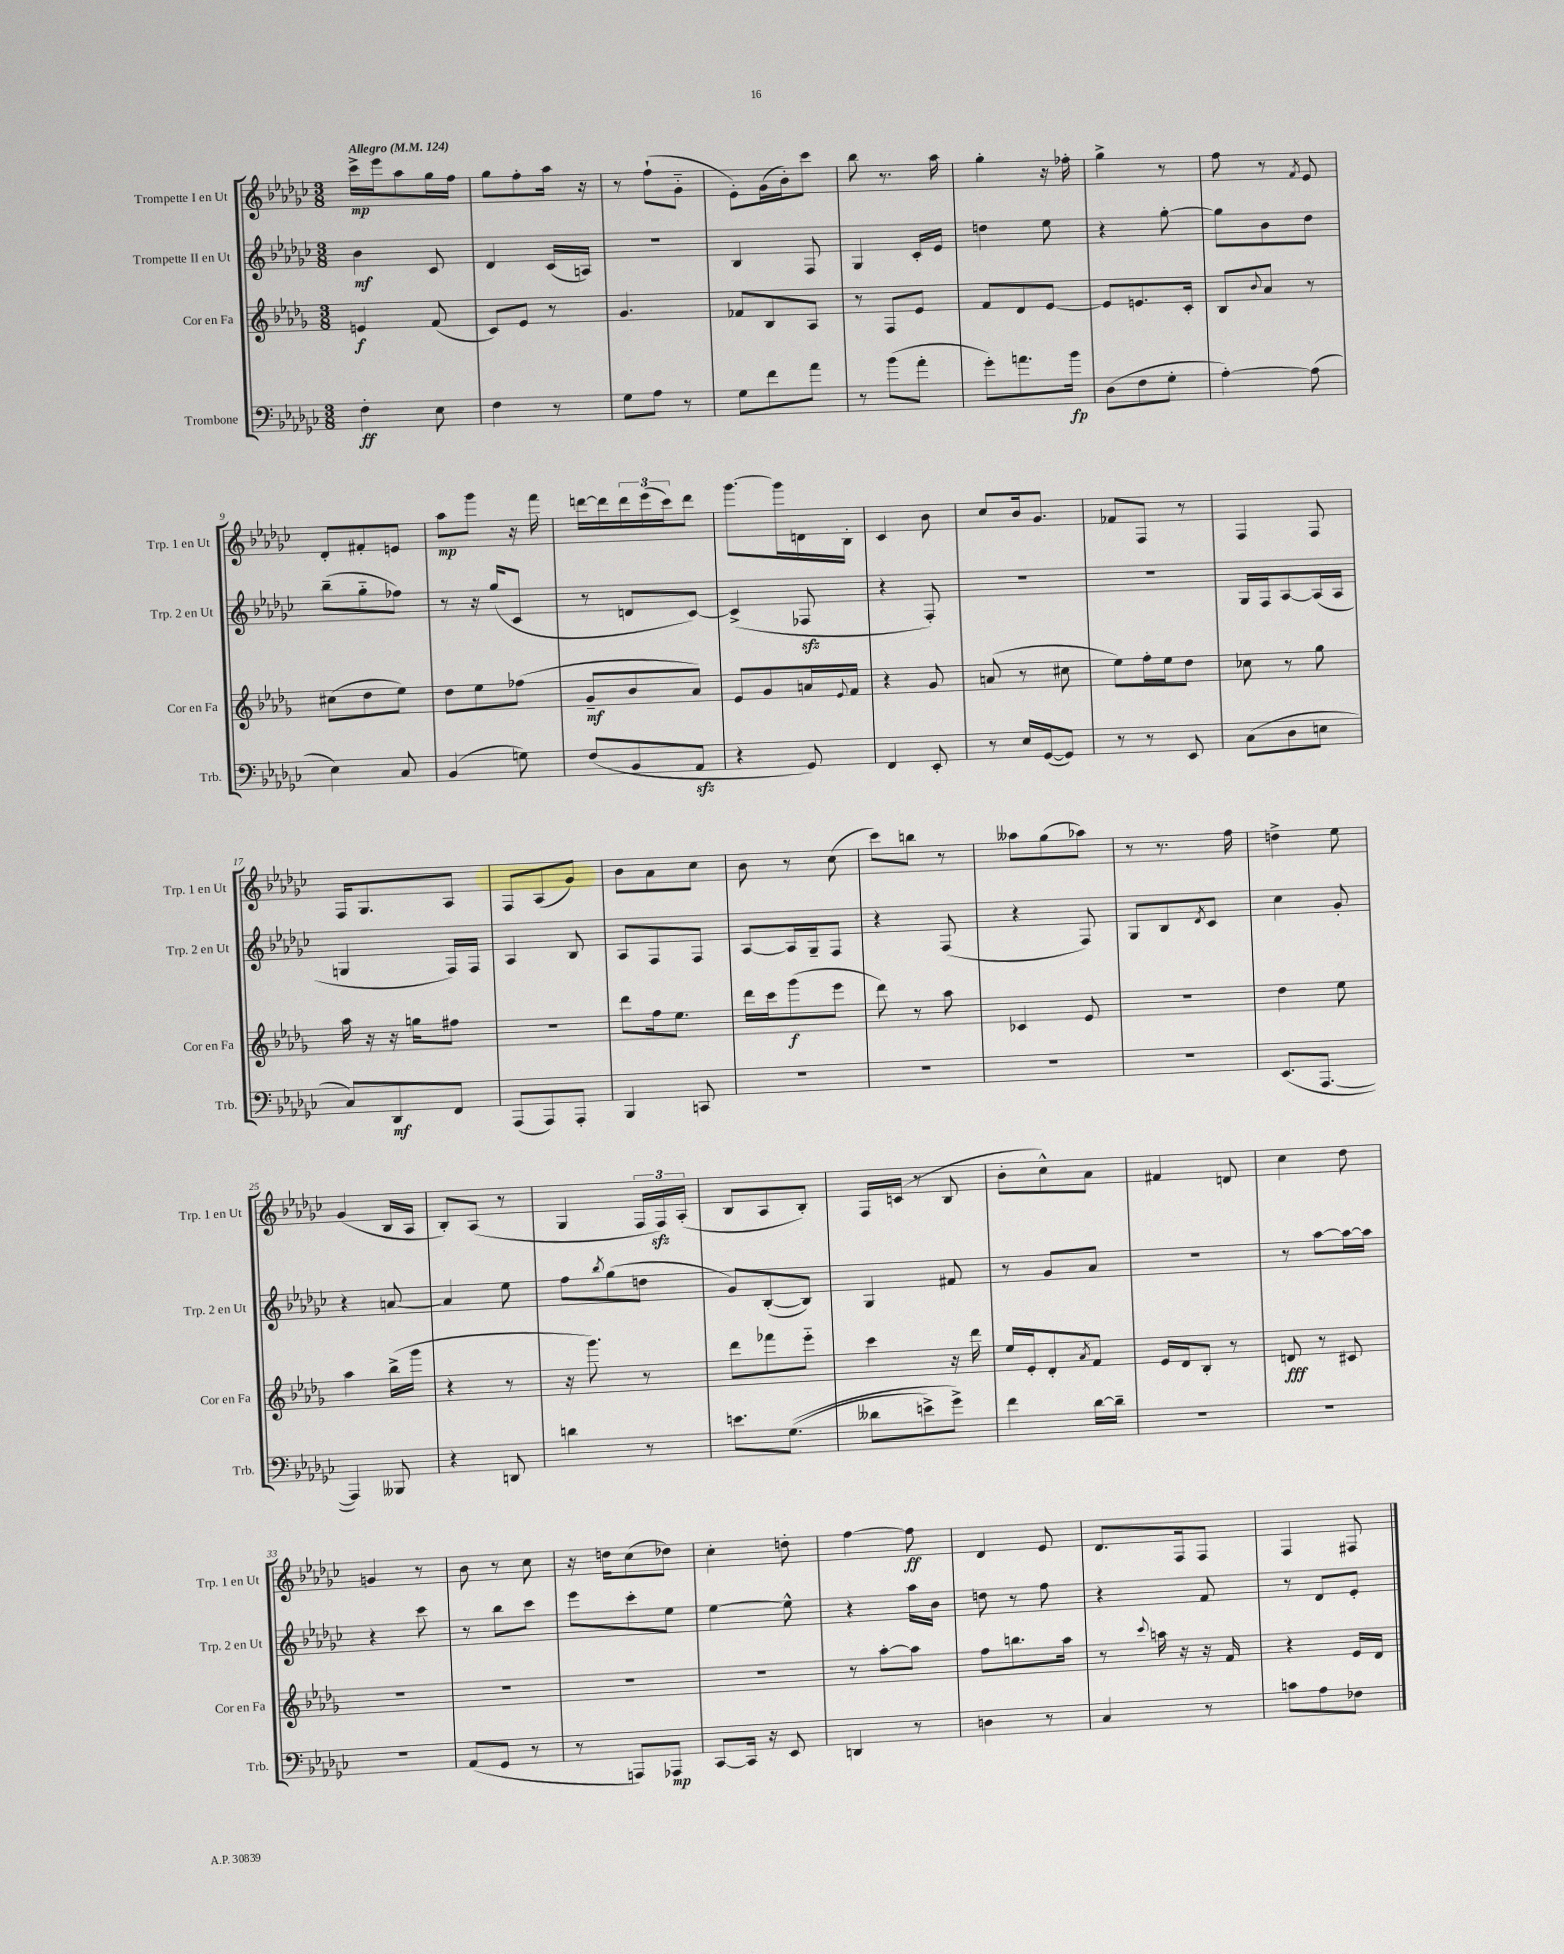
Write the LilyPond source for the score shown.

<<
\new StaffGroup <<
\new Staff = "s0" \with { instrumentName = "Trompette I en Ut" shortInstrumentName = "Trp. 1 en Ut" } {
    \clef treble \key ges \major \numericTimeSignature \time 3/8 \tempo "Allegro" 4 = 124
    ces'''16->\mp ees'''16 aes''8 ges''16 f''16 |
    ges''8 f''8-. aes''16 r16 |
    r8 f''8-!( ges'8-_ |
    ees'8-.) ges'16( bes'16-.) ces'''8 |
    bes''8 r8. aes''16 |
    ges''4-. r16 fes''16-. |
    ges''4-> r8 |
    f''8 r8 \acciaccatura { f'8 } ees'8 |
    des'8-. fis'8-. e'8 |
    aes''8\mp ges'''8 r16 f'''16 |
    d'''16~ d'''16 \tuplet 3/2 { d'''16 ees'''16( ces'''16) } d'''8 |
    ges'''8.~ ges'''16 d'16 bes16-. |
    ces'4 bes'8 |
    ces''8 bes'16 ges'8. |
    fes'8 f8 r8 |
    f4 f8 |
    f16 ges8. aes8 |
    f8 aes8( ges'8) |
    bes'8 aes'8 ces''8 |
    bes'8 r8 ces''8( |
    ces'''8) b''8 r8 |
    aeses''8 ges''8( aes''8) |
    r8 r8. f''16 |
    d''4-> ees''8 |
    ges'4( bes16 aes16 |
    bes8-.) aes8( r8 |
    ges4 \tuplet 3/2 { f16 f16\sfz) aes16-.( } |
    bes8 aes8 bes8-.) |
    f16 c'16( r8 bes8 |
    bes'8-. ces''8-^) aes'8 |
    fis'4 d'8 |
    ces''4 des''8 |
    g'4 r8 |
    bes'8 r8 ces''8 |
    r16 d''16 ces''8( des''8) |
    ces''4-. d''8-. |
    f''4~ f''8\ff |
    des'4 ees'8 |
    des'8. f16 f8 |
    f4 fis8 \bar "|." |
}
\new Staff = "s1" \with { instrumentName = "Trompette II en Ut" shortInstrumentName = "Trp. 2 en Ut" } {
    \clef treble \key ges \major \numericTimeSignature \time 3/8
    bes'4\mf ces'8 |
    des'4 ces'16( a16) |
    R4. |
    bes4 f8 |
    ges4 ces'16-. ees'16 |
    d''4 ees''8 |
    r4 ges''8~-. |
    ges''8 bes'8 des''8 |
    bes''8--( ges''8-_ fes''8) |
    r8 r16 ges''16( ces'8 |
    r8 d'8 ces'8~) |
    ces'4->( fes8\sfz |
    r4 f8-.) |
    R4. |
    R4. |
    ges16 f16 aes8~ aes16( aes16 |
    g4 f16) f16 |
    aes4 bes8 |
    aes8 f8 f8 |
    aes8~ aes16 ges16-- f8 |
    r4 f8( |
    r4 f8) |
    ges8 bes8 \acciaccatura { des'8 } ces'8 |
    ces''4 ges'8-. |
    r4 a'8~ |
    a'4 ees''8 |
    f''8 \acciaccatura { bes''8 } ges''8( d''8 |
    ges'8) bes8~-.( bes8) |
    ges4 fis'8 |
    r8 ges'8 aes'8 |
    R4. |
    r8 aes''8~ aes''16~ aes''16 |
    r4 ces'''8 |
    r8 bes''8 ces'''8 |
    ees'''8 ces'''8-. ees''8 |
    ees''4~ ees''8-^ |
    r4 aes''16 bes'16 |
    d''8 r8 f''8 |
    r4 f'8 |
    r8 des'8 ees'8-. \bar "|." |
}
\new Staff = "s2" \with { instrumentName = "Cor en Fa" shortInstrumentName = "Cor en Fa" } {
    \clef treble \key des \major \numericTimeSignature \time 3/8
    e'4\f f'8( |
    c'8) ees'8 r8 |
    ges'4. |
    fes'8 bes8 aes8 |
    r8 f8 ees'8 |
    f'8 des'8 ees'8~ |
    ees'8 e'8. c'16-. |
    bes8 \appoggiatura { bes'8 } aes'8 r8 |
    cis''8( des''8 ees''8) |
    des''8 ees''8 fes''8( |
    ges'8--\mf bes'8 aes'8) |
    ees'8 ges'8 a'16 \appoggiatura { ees'8 } f'16 |
    r4 ges'8 |
    a'8( r8 cis''8 |
    ees''8) f''16-. ees''16 des''8 |
    ces''8 r8 ges''8 |
    aes''16 r16 r16 g''16 fis''8 |
    R4. |
    des'''8 f''16 ees''8. |
    des'''16 c'''16 ges'''8\f( ees'''8 |
    des'''8) r8 aes''8 |
    ces'4 ees'8 |
    R4. |
    des''4 ees''8 |
    aes''4 bes''16->( ges'''16 |
    r4 r8 |
    r16 ges'''8.) r8 |
    des'''8 fes'''8 ees'''8-_ |
    c'''4 r16 des'''16 |
    ees''16 ees'16-. des'8-. \acciaccatura { aes'8 } f'8 |
    ees'16 des'16 bes8-. r8 |
    d'8\fff r8 cis'8 |
    R4. |
    R4. |
    R4. |
    R4. |
    r8 aes''8~-. aes''8 |
    f''8 b''8. aes''16 |
    r8 \appoggiatura { c'''8 } a''16 r16 r16 f'16 |
    r4 ees'16 des'16 \bar "|." |
}
\new Staff = "s3" \with { instrumentName = "Trombone" shortInstrumentName = "Trb." } {
    \clef bass \key ges \major \numericTimeSignature \time 3/8
    f4-.\ff ees8 |
    f4 r8 |
    ges8 aes8 r8 |
    ges8 f'8 aes'8 |
    r8 bes'8( aes'8-. |
    ges'8-.) a'8. bes'16\fp |
    des8( f8 ges8-. |
    aes4~-.) aes8( |
    ees4) ces8 |
    bes,4( g8) |
    f8( bes,8 aes,8\sfz |
    r4 ges,8) |
    f,4 ees,8-. |
    r8 ees16 ges,16~( ges,8) |
    r8 r8 ees,8 |
    ces8( des8 e8 |
    ces8) des,8\mf f,8 |
    aes,,8( aes,,8) aes,,8-. |
    bes,,4 c,8 |
    R4. |
    R4. |
    R4. |
    R4. |
    ees,8.( aes,,8.~ |
    aes,,4) beses,,8 |
    r4 d,8 |
    d'4 r8 |
    e'8. ges8.(\( |
    deses'8 e'8->) ges'8->\) |
    f'4 des'16~ des'16-- |
    R4. |
    R4. |
    R4. |
    aes,8( ges,8 r8 |
    r8 a,,8) aes,,8\mp |
    ces,8~ ces,16 r16 ees,8 |
    d,4 r8 |
    d4 r8 |
    ces4 r8 |
    c'8 aes8 fes8 \bar "|." |
}
>>
>>
